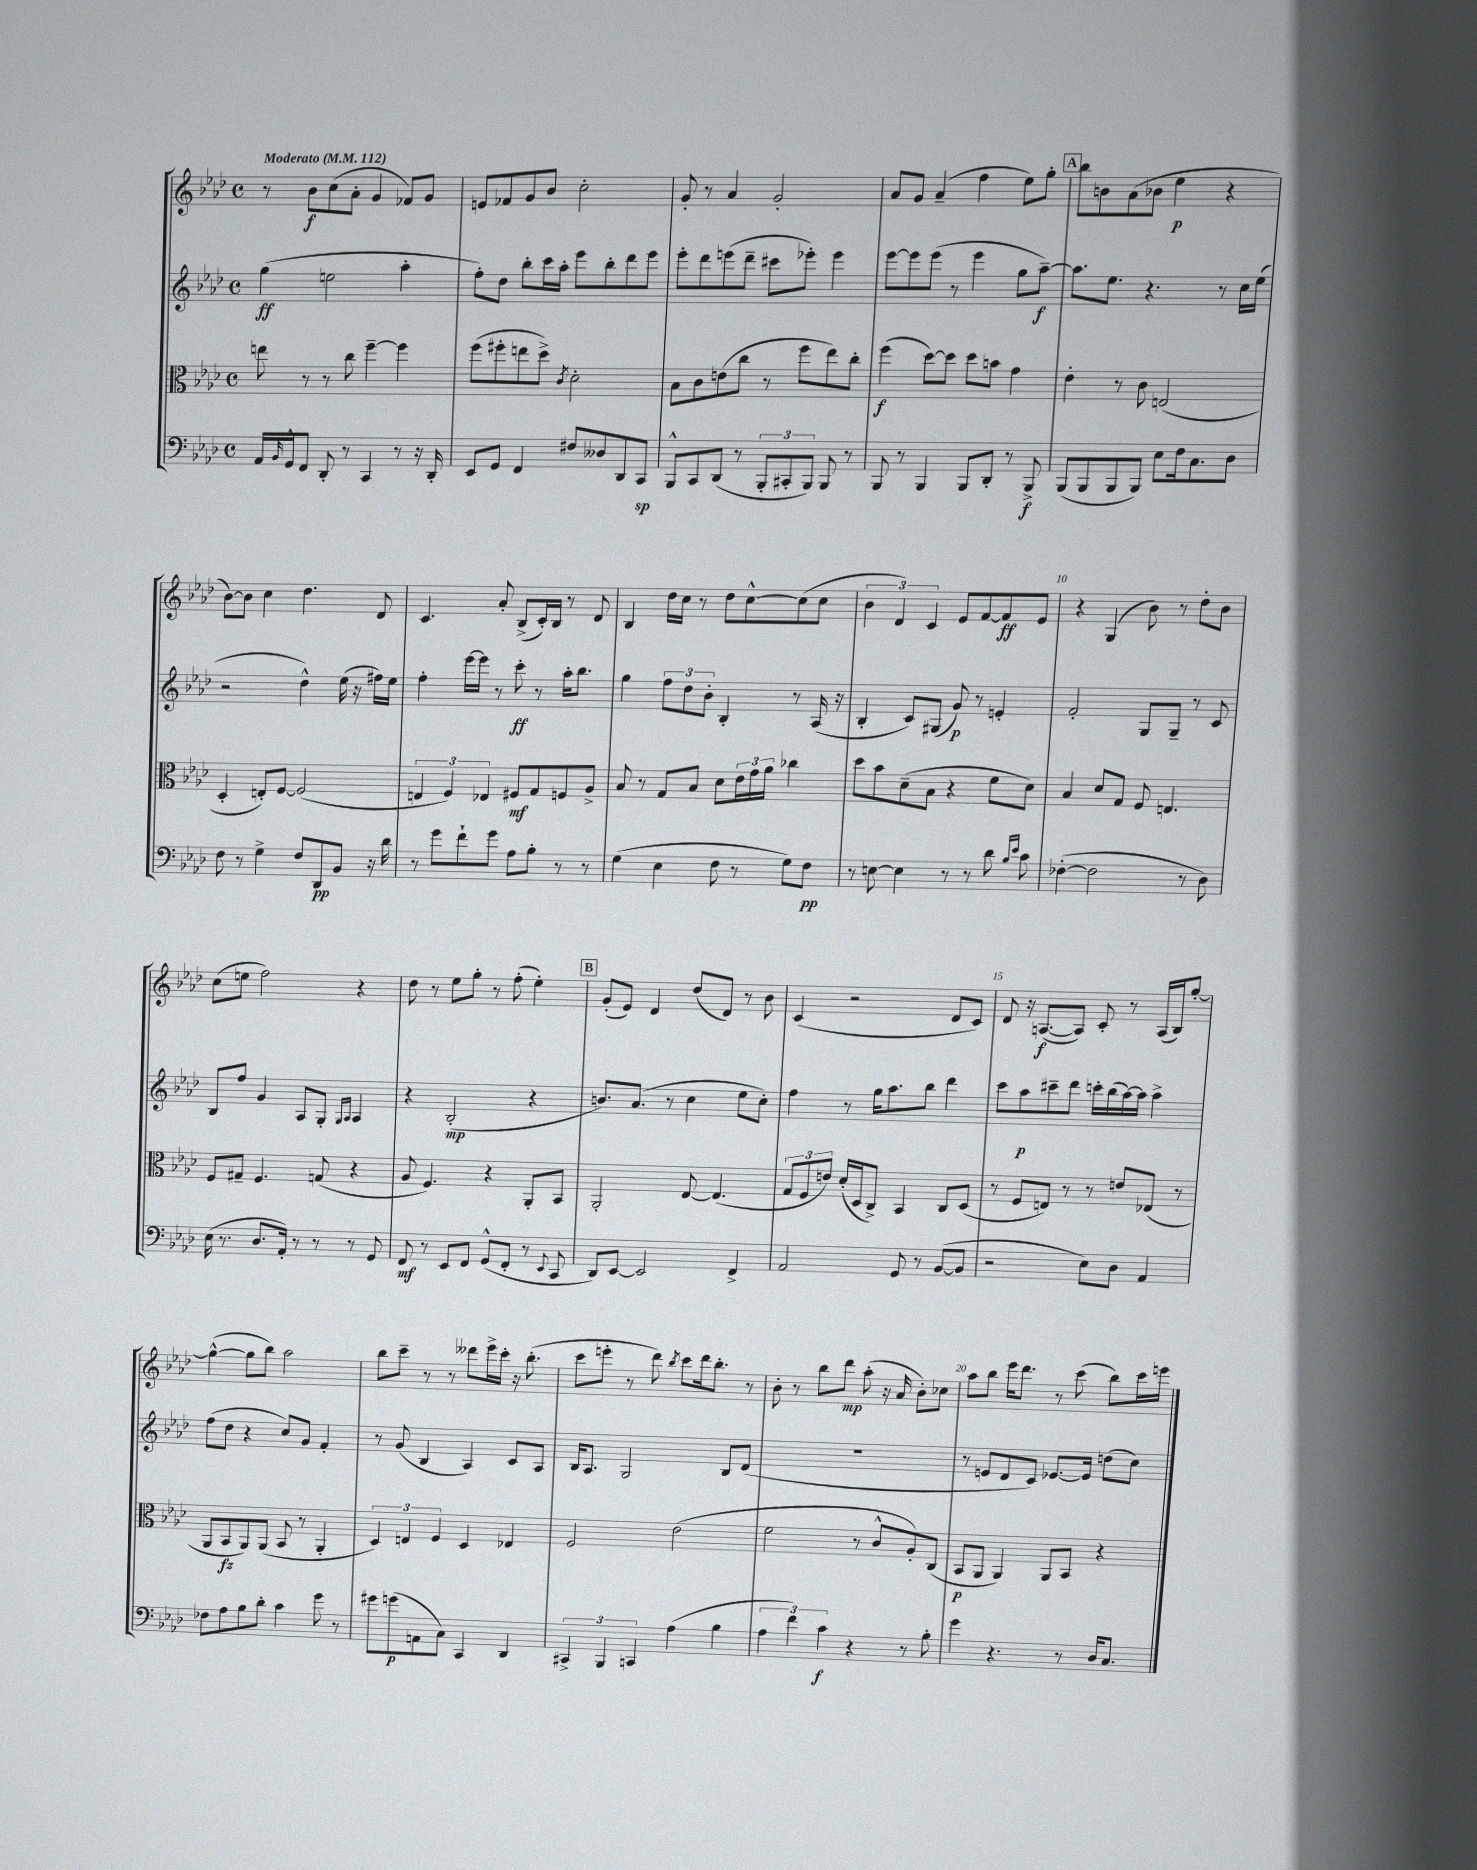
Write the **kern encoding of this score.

**kern	**dynam	**kern	**dynam	**kern	**dynam	**kern	**dynam
*part4	*part4	*part3	*part3	*part2	*part2	*part1	*part1
*staff4	*staff4	*staff3	*staff3	*staff2	*staff2	*staff1	*staff1
*clefF4	*	*clefC3	*	*clefG2	*	*clefG2	*
*k[b-e-a-d-]	*	*k[b-e-a-d-]	*	*k[b-e-a-d-]	*	*k[b-e-a-d-]	*
*M4/4	*	*M4/4	*	*M4/4	*	*M4/4	*
*met(c)	*	*met(c)	*	*met(c)	*	*met(c)	*
*MM112	*	*MM112	*	*MM112	*	*MM112	*
=1	=1	=1	=1	=1	=1	=1	=1
!	!	!	!	!	!	!LO:TX:a:B:t=Moderato	!
16AA-/LL	.	8een\	.	(4gg\	ff	8r	.
16qqBB-/	.	.	.	.	.	.	.
16GG^^/J	.	.	.	.	.	.	.
8FF/J	.	8r	.	.	.	8b-\L	f
8DD-'/	.	8r	.	2een\	.	(8cc\	.
8r	.	8cc\	.	.	.	8a-'\J	.
4CC/	.	[4ff~\	.	.	.	4g/	.
8r	.	4ff\]	.	4aa-'\	.	8f-X/L)	.
16r	.	.	.	.	.	8g/J	.
16DD-'/	.	.	.	.	.	.	.
=2	=2	=2	=2	=2	=2	=2	=2
8EE-/L	.	(8ff\L	.	8ff'\L)	.	8en/L	.
8GG/J	.	8ff#X'\	.	8dd-\J	.	8f-X/	.
4FF/	.	8een\	.	8bb-'\L	.	8g/	.
.	.	8dd-^\J)	.	16ccc\L	.	8b-/J	.
.	.	.	.	16aa-'\JJ	.	.	.
.	.	8qc/	.	.	.	.	.
8F#X/L	.	2d-'\	.	8eee-\L	.	2cc'\	.
8D--X/	.	.	.	8bb-'\	.	.	.
8DD-/	.	.	.	8ddd-\	.	.	.
8CC/J	sp	.	.	8eee-\J	.	.	.
=3	=3	=3	=3	=3	=3	=3	=3
8BBB-^^/L	.	8B-\L	.	8eee-'\L	.	8g'/	.
8CC/	.	8c\	.	8ddd-\	.	8r	.
(8DD-/J	.	(8en\	.	(8eeen\	.	4a-/	.
8r	.	8cc\J	.	8ddd-~\J	.	.	.
12BBB-'/L	.	8r	.	8ccc#X\L	.	2g'/	.
12CC#X'/	.	.	.	.	.	.	.
.	.	8ff\L	.	8eee-X'\J)	.	.	.
12BBB-/J)	.	.	.	.	.	.	.
8BBB-/	.	8ee-\)	.	4eee-\	.	.	.
8r	.	8cc'\J	.	.	.	.	.
=4	=4	=4	=4	=4	=4	=4	=4
8BBB-/	.	(4ff\	f	[8eee-\L	.	8a-/L	.
8r	.	.	.	8eee-\]	.	8g/J	.
4BBB-/	.	[8dd-\L)	.	(8eee-\J	.	(4a-~/	.
.	.	8dd-\J]	.	8r	.	.	.
8BBB-/L	.	8dd-\L	.	4eee-\	.	4ff\	.
8DD-'/J	.	8bn\J	.	.	.	.	.
8r	.	4g\	.	8gg\L	.	8ee-\L)	.
8BBB-^/	f	.	.	[8aa-~\J)	f	8gg'\J	.
!!LO:REH:place=s1:t=A
=5	=5	=5	=5	=5	=5	=5	=5
(8BBB-/L	.	4e-'\	.	8.aa-\L]	.	8bb-\L	.
8BBB-/	.	.	.	.	.	8bn\	.
.	.	.	.	8.ee-\J	.	.	.
8BBB-/	.	8r	.	.	.	(8a-\	.
8BBB-/J)	.	8c\	.	4.r	.	8b-X\J	.
8E-\L	.	(2En/	.	.	.	4ee-\	p
16F\k	.	.	.	.	.	.	.
8.C\	.	.	.	.	.	.	.
.	.	.	.	8r	.	4r	.
8D-\J	.	.	.	16cc\LL	.	.	.
.	.	.	.	(16ee-\JJ	.	.	.
!!LO:LB:g=z
=6	=6	=6	=6	=6	=6	=6	=6
8F\	.	4D-'/	.	2r	.	[8b-\L)	.
8r	.	.	.	.	.	8b-\J]	.
4G^\	.	8En'/L)	.	.	.	4cc\	.
.	.	[8F/J	.	.	.	.	.
8F/L	.	(2F/]	.	4dd-^^\)	.	4.dd-\	.
8DD-/	pp	.	.	.	.	.	.
8BB-/J	.	.	.	(16ee-\	.	.	.
.	.	.	.	16r	.	.	.
16r	.	.	.	16ff#X\LL)	.	8d-/	.
16d-\	.	.	.	16ee-\JJ	.	.	.
=7	=7	=7	=7	=7	=7	=7	=7
8r	.	6En/	.	4ff'\	.	4.c/	.
8g\L	.	.	.	.	.	.	.
.	.	6F/)	.	.	.	.	.
8f`\	.	.	.	[16eee-\LL	.	.	.
.	.	.	.	16eee-\JJ]	.	.	.
.	.	6E-X/	.	.	.	.	.
8g\J	.	.	.	8r	.	8a-'/	.
8A-\L	.	8F#X/L	mf	8ccc'\	ff	(8B-^/L	.
8B-'\J	.	8G/	.	8r	.	16c'/L)	.
.	.	.	.	.	.	16B-/JJ	.
8r	.	8Fn/	.	16aa-'\KL	.	8r	.
.	.	.	.	8.bb-\J	.	.	.
8r	.	8A-^/J	.	.	.	8d-/	.
=8	=8	=8	=8	=8	=8	=8	=8
(4G\	.	8B-/	.	4gg\	.	4B-/	.
.	.	8r	.	.	.	.	.
4E-\	.	8G/L	.	12ff\L	.	16dd-\LL	.
.	.	.	.	.	.	16cc\JJ	.
.	.	.	.	12dd-\	.	.	.
.	.	8B-/J	.	.	.	8r	.
.	.	.	.	12b-'\J	.	.	.
8F\	.	8d-\L	.	4B-'/	.	8dd-\L	.
8r	.	24e-\L	.	.	.	[8cc^^\	.
.	.	24g\	.	.	.	.	.
.	.	24a-\JJ	.	.	.	.	.
8G\L)	.	4cc-X\	.	8r	.	(8cc\]	.
8F\J	pp	.	.	(16A-/	.	8cc\J	.
.	.	.	.	16r	.	.	.
=9	=9	=9	=9	=9	=9	=9	=9
8r	.	8dd-\L	.	4B-'/	.	6b-\	.
[8En\	.	8b-\	.	.	.	.	.
.	.	.	.	.	.	6d-/)	.
4E\]	.	(8d-~\	.	8c/L)	.	.	.
.	.	.	.	.	.	6c/	.
.	.	8B-\J	.	(8G#X/J	.	.	.
8r	.	4r	.	8g/)	p	8e-/L	.
8r	.	.	.	8r	.	[8f/	.
8d-\	.	8f\L	.	4en'/	.	8f/]	ff
16qqB-/LL	.	.	.	.	.	.	.
16qqe-/JJ	.	.	.	.	.	.	.
8c\	.	8d-\J)	.	.	.	8e-/J	.
=10	=10	=10	=10	=10	=10	=10	=10
([4F-X'\	.	4B-/	.	2f'/	.	4r	.
2F-\]	.	8d-/L	.	.	.	(4G/	.
.	.	8G/J	.	.	.	.	.
.	.	8F/	.	8G/L	.	8b-\)	.
.	.	4.En/	.	8G~/J	.	8r	.
8r	.	.	.	8r	.	8dd-'\L	.
8D-\)	.	.	.	8c/	.	8b-\J	.
!!LO:LB:g=z
=11	=11	=11	=11	=11	=11	=11	=11
(16E-\	.	8F/L	.	8B-/L	.	(8cc\L	.
8.r	.	.	.	.	.	.	.
.	.	8G#X~/J	.	8ff/J	.	8een\J	.
8.D-/L	.	4.F/	.	4g/	.	2ff\)	.
16AA-'/Jk)	.	.	.	.	.	.	.
8r	.	.	.	8A-/L	.	.	.
8r	.	(8Gn/	.	8G'/J	.	.	.
.	.	.	.	16qqG/LL	.	.	.
.	.	.	.	16qqA-/JJ	.	.	.
8r	.	4r	.	4A-/	.	4r	.
8GG/	.	.	.	.	.	.	.
=12	=12	=12	=12	=12	=12	=12	=12
8FF/	mf	8A-/	.	4r	.	8dd-\	.
8r	.	4.F/)	.	.	.	8r	.
8EE-/L	.	.	.	(2B-'/	mp	8ee-\L	.
8FF/J	.	.	.	.	.	8gg'\J	.
(8GG^^/L	.	4r	.	.	.	8r	.
8FF'/J	.	.	.	.	.	(8ff'\	.
8r	.	8AA-'/L	.	4r	.	4ee-'\)	.
8qqEE-/	.	.	.	.	.	.	.
8CC/	.	8BB-/J	.	.	.	.	.
!!LO:REH:place=s1:t=B
=13	=13	=13	=13	=13	=13	=13	=13
8DD-/L)	.	2AA-'/	.	8.bn/L)	.	(8g'/L	.
[8EE-/J	.	.	.	.	.	8e-/J)	.
.	.	.	.	(8.a-/J	.	.	.
2EE-/]	.	.	.	.	.	4d-/	.
.	.	.	.	8r	.	.	.
.	.	[8E-/	.	4cc\	.	(8dd-/L	.
.	.	(4.E-/]	.	.	.	8d-/J)	.
4FF^/	.	.	.	8ee-\L	.	8r	.
.	.	.	.	8cc'\J)	.	8b-\	.
=14	=14	=14	=14	=14	=14	=14	=14
2AA-/	.	12G/L	.	4ff\	.	(4c/	.
.	.	12F/	.	.	.	.	.
.	.	12en/J)	.	.	.	.	.
.	.	(16d-'/LL	.	8r	.	2r	.
.	.	16D-/J	.	.	.	.	.
.	.	8C^/J)	.	16gg\KL	.	.	.
.	.	.	.	8.aa-\	.	.	.
8GG/	.	4BB-/	.	.	.	.	.
8r	.	.	.	8bb-\J	.	.	.
([8BB-/L	.	8C/L	.	4ddd-\	.	8d-/L	.
8BB-/J]	.	(8D-/J	.	.	.	8c/J)	.
=15	=15	=15	=15	=15	=15	=15	=15
2r	.	8r	.	8ccc\L	.	8d-/	.
.	.	8F/L	.	8aa-\	p	16r	.
.	.	.	.	.	.	([8.An/L	f
.	.	8En/J)	.	8ccc#X~\	.	.	.
.	.	8r	.	8ddd-\J	.	8A/J])	.
8E-\L)	.	8r	.	16cccn'\LL	.	8c'/	.
.	.	.	.	(16bb-\	.	.	.
8D-\J	.	8en/L	.	[16aa-\)	.	8r	.
.	.	.	.	16aa-\JJ]	.	.	.
4AA-/	.	(8E-X/J	.	4aa-^\	.	(16A/LL	.
.	.	.	.	.	.	16B-/J)	.
.	.	8r	.	.	.	[8gg'/J	.
!!LO:LB:g=z
=16	=16	=16	=16	=16	=16	=16	=16
8F-X\L	.	8AA-/L	.	(8ff\L	.	(4gg^^\_	.
8A-\	.	8BB-/	fz	8dd-\J	.	.	.
8B-\	.	8AA-/)	.	4r	.	8gg\L]	.
8d-'\J	.	(8AA-/J	.	.	.	8bb-\J)	.
4c\	.	8BB-/	.	8cc/L)	.	2aa-\	.
.	.	8r	.	8g/J	.	.	.
8g\	.	4AA-'/	.	4f'/	.	.	.
8r	.	.	.	.	.	.	.
=17	=17	=17	=17	=17	=17	=17	=17
8g#X\L	.	6D-/)	.	8r	.	8bb-\L	.
(8gn\	p	.	.	(8g/	.	8ccc~\J	.
.	.	6En/	.	.	.	.	.
8AAn\	.	.	.	4B-/	.	8r	.
.	.	6F/	.	.	.	.	.
8C\J)	.	.	.	.	.	8r	.
4CC/	.	4D-/	.	4A-/)	.	8ddd--X\L	.
.	.	.	.	.	.	16eee-^\L	.
.	.	.	.	.	.	16ccc'\JJ	.
4DD-/	.	4E-X/	.	8c/L	.	16r	.
.	.	.	.	.	.	(8.bb-'\	.
.	.	.	.	8A-/J	.	.	.
=18	=18	=18	=18	=18	=18	=18	=18
6CC#X^/	.	2F/	.	16B-/KL	.	8ccc\L	.
.	.	.	.	8.A-/J	.	.	.
.	.	.	.	.	.	8eeen'\J	.
6BBB-/	.	.	.	.	.	.	.
.	.	.	.	2G/	.	8r	.
6CCn/	.	.	.	.	.	.	.
.	.	.	.	.	.	8ddd-\)	.
.	.	.	.	.	.	8qbb-/	.
(4A-\	.	(2e-\	.	.	.	8ccc\L	.
.	.	.	.	.	.	16ddd-\k	.
.	.	.	.	.	.	8.bb-'\J	.
4B-\	.	.	.	8B-/L	.	.	.
.	.	.	.	(8d-/J	.	8r	.
=19	=19	=19	=19	=19	=19	=19	=19
6A-\	.	2f\	.	1r	.	8b-'\	.
.	.	.	.	.	.	8r	.
6f\)	.	.	.	.	.	.	.
.	.	.	.	.	.	8bb-\L	.
6c\	f	.	.	.	.	.	.
.	.	.	.	.	.	8ddd-\J	mp
4r	.	8r	.	.	.	(8aa-'\	.
.	.	8c^^/L	.	.	.	16r	.
.	.	.	.	.	.	16a-/	.
8r	.	8A-'/)	.	.	.	8b-'\L)	.
8B-'\	.	(8C/J	.	.	.	8cc-X\J	.
=20	=20	=20	=20	=20	=20	=20	=20
4g\	.	8BB-/L	p	8r	.	8aa-\L	.
.	.	8AA-/J	.	8en/L	.	8bb-\J	.
4.r	.	4AA-/)	.	8d-/	.	16eee-\KL	.
.	.	.	.	.	.	8.ddd-\J	.
.	.	.	.	8c/J)	.	.	.
.	.	8AA-/L	.	[8.e-X/L	.	8r	.
8r	.	8BB-/J	.	.	.	(8ccc\	.
.	.	.	.	16e-/Jk]	.	.	.
16D-/KL	.	4r	.	(8ddn\L	.	8bb-\L)	.
8.C/J	.	.	.	.	.	.	.
.	.	.	.	8cc\J)	.	16ccc\L	.
.	.	.	.	.	.	16eeen\JJ	.
==	==	==	==	==	==	==	==
*-	*-	*-	*-	*-	*-	*-	*-
